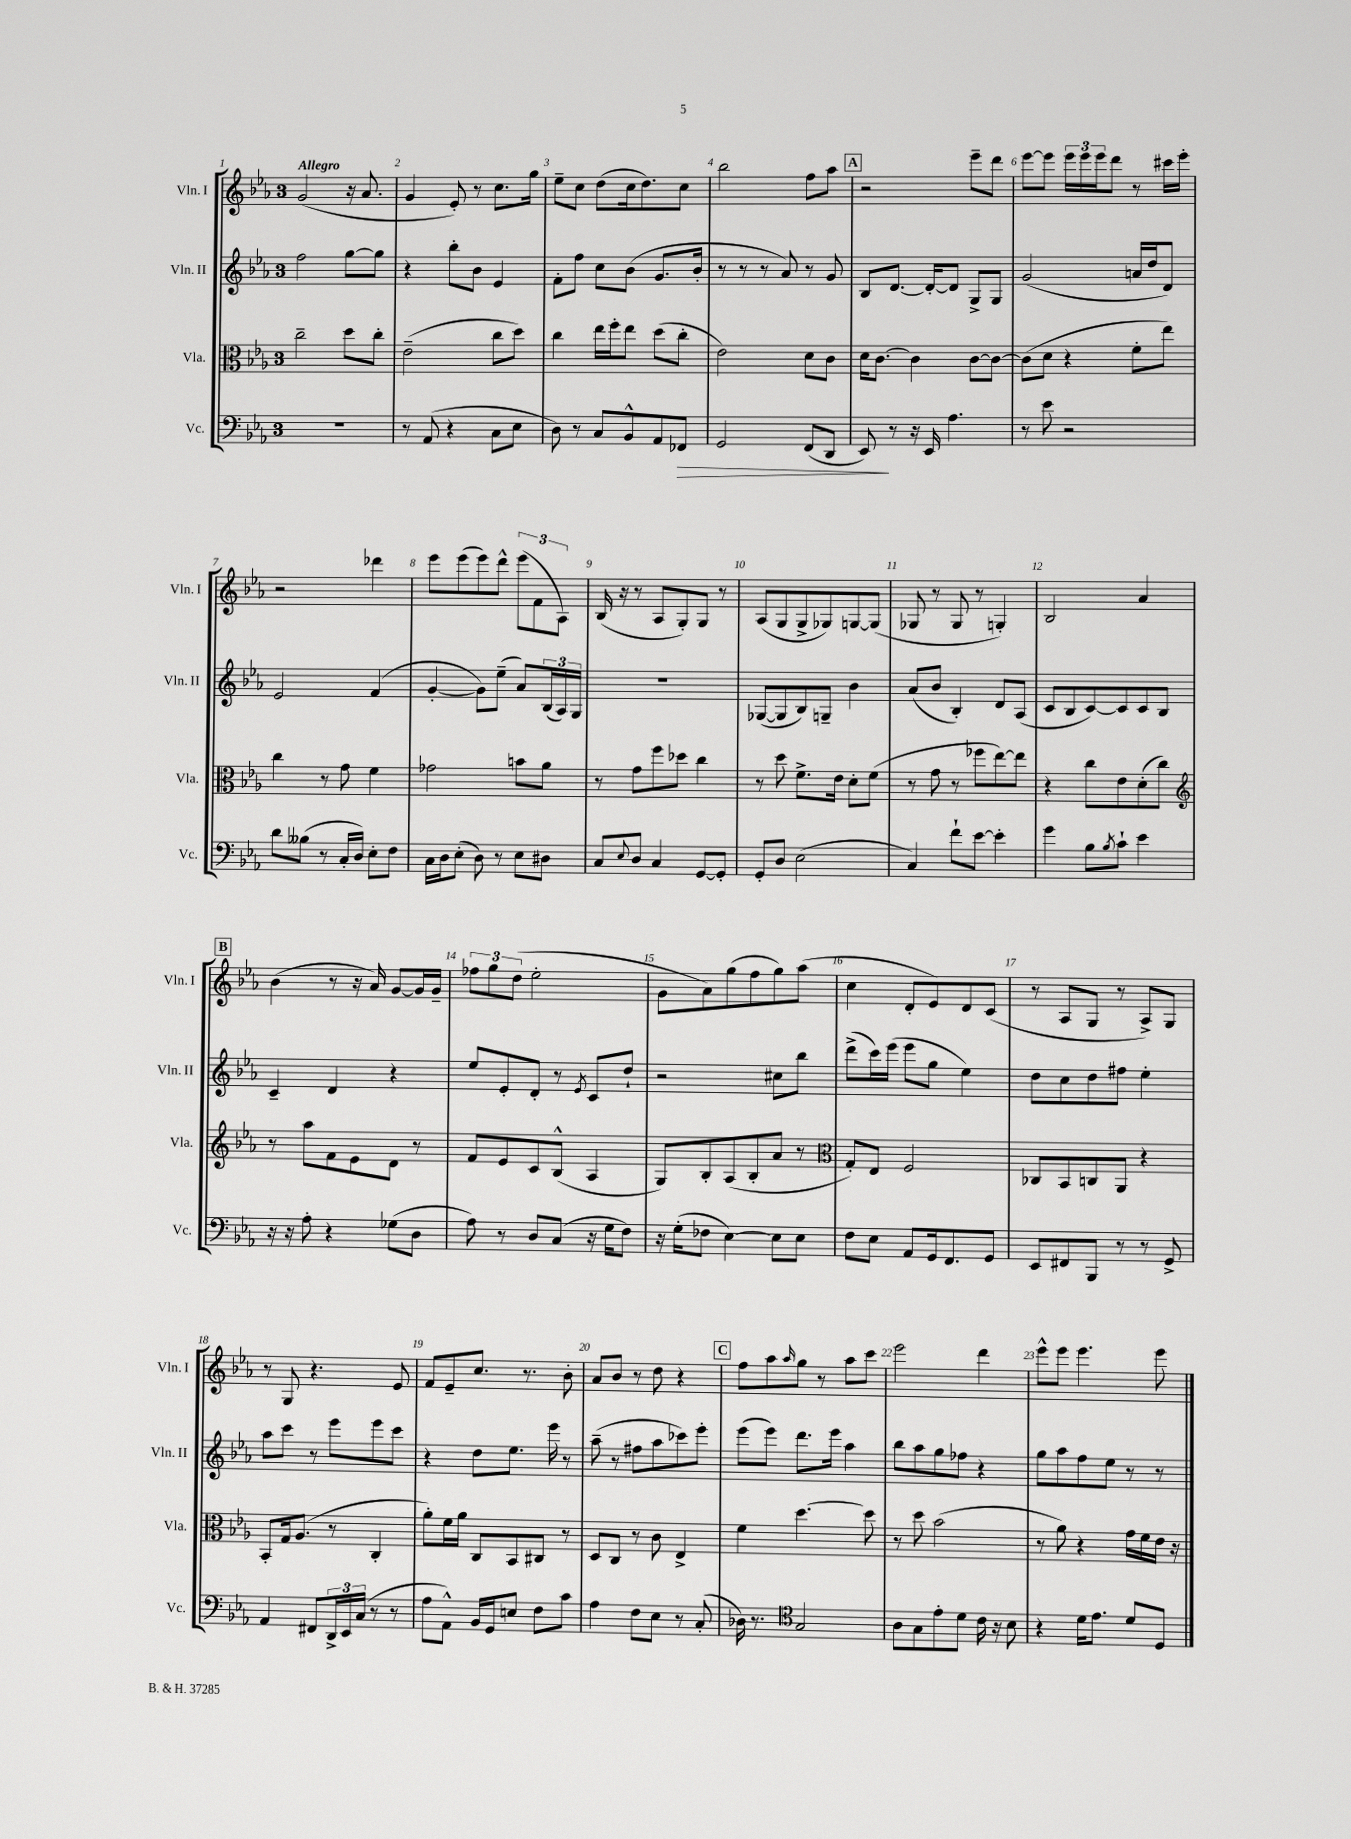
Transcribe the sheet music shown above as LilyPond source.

<<
\new StaffGroup <<
\new Staff = "s0" \with { instrumentName = "Vln. I" shortInstrumentName = "Vln. I" } {
    \clef treble \key ees \major \once \override Staff.TimeSignature.style = #'single-digit \time 3/4 \tempo "Allegro"
    g'2( r16 aes'8. |
    g'4 ees'8-.) r8 c''8. g''16 |
    ees''8-- c''8 d''8( c''16 d''8.) c''8 |
    bes''2 f''8 aes''8 |
    \mark \markup { \box "A" } r2 ees'''8-- d'''8 |
    ees'''8~ ees'''8 \tuplet 3/2 { ees'''16 ees'''16 ees'''16 } d'''8 r8 cis'''16 ees'''16-. |
    r2 des'''4 |
    ees'''8 ees'''8( ees'''8) d'''8-^ \tuplet 3/2 { ees'''8( f'8 aes8) } |
    bes16( r16 r8 aes8 g8-.) g8 r8 |
    aes8( g8 g8-> ges8) g8~ g8( |
    ges8 r8 ges8 r8 g4-.) |
    bes2 aes'4 |
    \mark \markup { \box "B" } bes'4( r8 r16 aes'16) g'8~ g'16 g'16-- |
    \tuplet 3/2 { fes''8 g''8 d''8( } ees''2-. |
    g'8 aes'8) g''8( f''8 g''8) aes''8( |
    c''4 d'8-. ees'8) d'8 c'8( |
    r8 aes8 g8 r8 aes8->) g8 |
    r8 g8 r4. ees'8 |
    f'8 ees'8-- c''8. r8. bes'8-. |
    aes'8 bes'8 r8 d''8 r4 |
    \mark \markup { \box "C" } f''8 aes''8 \grace { aes''16 } g''8 r8 aes''8 c'''8 |
    ees'''2 d'''4 |
    ees'''8-^ ees'''8 ees'''4. ees'''8 \bar "|." |
}
\new Staff = "s1" \with { instrumentName = "Vln. II" shortInstrumentName = "Vln. II" } {
    \clef treble \key ees \major \once \override Staff.TimeSignature.style = #'single-digit \time 3/4
    f''2 g''8~ g''8 |
    r4 bes''8-. bes'8 ees'4 |
    f'8-. f''8 c''8 bes'8( g'8. bes'16-. |
    r8 r8 r8 aes'8) r8 g'8 |
    \mark \markup { \box "A" } bes8 d'8.~ d'16~-. d'8 g8-> g8 |
    g'2( a'16 d''16 d'8) |
    ees'2 f'4( |
    g'4~-. g'8) ees''8--( aes'8) \tuplet 3/2 { bes16( aes16) g16 } |
    R2. |
    ges8~( ges8 bes8) g8-- bes'4 |
    aes'8( bes'8 bes4-.) d'8 aes8( |
    c'8 bes8 c'8~) c'8 c'8 bes8 |
    \mark \markup { \box "B" } c'4-- d'4 r4 |
    ees''8 ees'8-. d'8-. r8 \acciaccatura { ees'8 } c'8 d''8-! |
    r2 cis''8 bes''8 |
    d'''8->( c'''16) ees'''16( ees'''8 g''8 ees''4) |
    d''8 c''8 d''8 fis''8 ees''4-. |
    aes''8 c'''8 r8 ees'''8 ees'''8 c'''8 |
    r4 d''8 ees''8. ees'''16 r8 |
    aes''8--( r8 fis''8 aes''8 ces'''8) ees'''8-. |
    \mark \markup { \box "C" } ees'''8( ees'''8) d'''8. ees'''16 aes''4 |
    bes''8 aes''8 g''8 fes''8 r4 |
    g''8 aes''8 f''8 ees''8 r8 r8 \bar "|." |
}
\new Staff = "s2" \with { instrumentName = "Vla." shortInstrumentName = "Vla." } {
    \clef alto \key ees \major \once \override Staff.TimeSignature.style = #'single-digit \time 3/4
    c''2-- d''8 c''8-. |
    ees'2--( c''8 d''8) |
    c''4 ees''16 f''16-. ees''8 d''8( c''8-. |
    ees'2) d'8 c'8 |
    \mark \markup { \box "A" } d'16 c'8.~ c'4 c'8~ c'8~ |
    c'8( d'8 r4 f'8-. ees''8) |
    c''4 r8 g'8 f'4 |
    ges'2 b'8 aes'8 |
    r8 g'8 f''8 des''8 c''4 |
    r8 d''8 f'8.-> ees'16 d'8-. f'8( |
    r8 g'8 r8 fes''8 ees''8~) ees''8 |
    r4 c''8 ees'8 d'8-.( c''8) |
    \mark \markup { \box "B" } \clef treble r8 aes''8 f'8 ees'8 d'8 r8 |
    f'8 ees'8 c'8 bes8-^( aes4 |
    g8) bes8-. aes8( bes8-. aes'8 r8 |
    \clef alto g8-.) ees8 f2 |
    ces8 bes,8 c8 aes,8 r4 |
    bes,8-. g16 aes8.( r8 c4-. |
    aes'8-.) f'16 aes'16 c8 bes,8 cis8 r8 |
    d8 c8 r8 c'8 ees4-> |
    \mark \markup { \box "C" } f'4 d''4.~ d''8 |
    r8 d''8 bes'2( |
    r8 aes'8) r4 g'16 f'16 ees'16 r16 \bar "|." |
}
\new Staff = "s3" \with { instrumentName = "Vc." shortInstrumentName = "Vc." } {
    \clef bass \key ees \major \once \override Staff.TimeSignature.style = #'single-digit \time 3/4
    R2. |
    r8 aes,8( r4 c8 ees8 |
    d8) r8 c8 bes,8-^ aes,8 fes,8\> |
    g,2 f,8( d,8 |
    \mark \markup { \box "A" } ees,8\!) r8 r16 ees,16 aes4. |
    r8 ees'8 r2 |
    d'8 beses8( r8 c16-. d16) ees8-. f8 |
    c16 d16 ees8-.( d8) r8 ees8 dis8 |
    c8 \appoggiatura { ees8 } d8 c4 g,8~ g,8-. |
    g,8-. d8 ees2( |
    c4) f'8-! ees'8~ ees'4-. |
    g'4 bes8 \acciaccatura { bes8 } c'8-! ees'4 |
    \mark \markup { \box "B" } r16 r16 aes8-. r4 ges8( d8 |
    aes8) r8 d8 c8( r16 g16 f8) |
    r16 g16-.( fes8 ees4~) ees8 ees8 |
    f8 ees8 aes,8 g,16 f,8. g,8 |
    ees,8 fis,8 bes,,8 r8 r8 g,8-> |
    aes,4 fis,8 \tuplet 3/2 { d,16-> ees,16 c16( } r8 r8 |
    aes8 aes,8-^) bes,16 g,16 e8 f8 c'8 |
    aes4 f8 ees8 r8 c8-.( |
    \mark \markup { \box "C" } des16) r8. \clef tenor g2 |
    aes8 g8 ees'8-. d'8 c'16 r16 bes8 |
    r4 d'16 ees'8. d'8 d8 \bar "|." |
}
>>
>>
\layout { \context { \Score \override BarNumber.break-visibility = ##(#f #t #t) barNumberVisibility = #all-bar-numbers-visible } }
